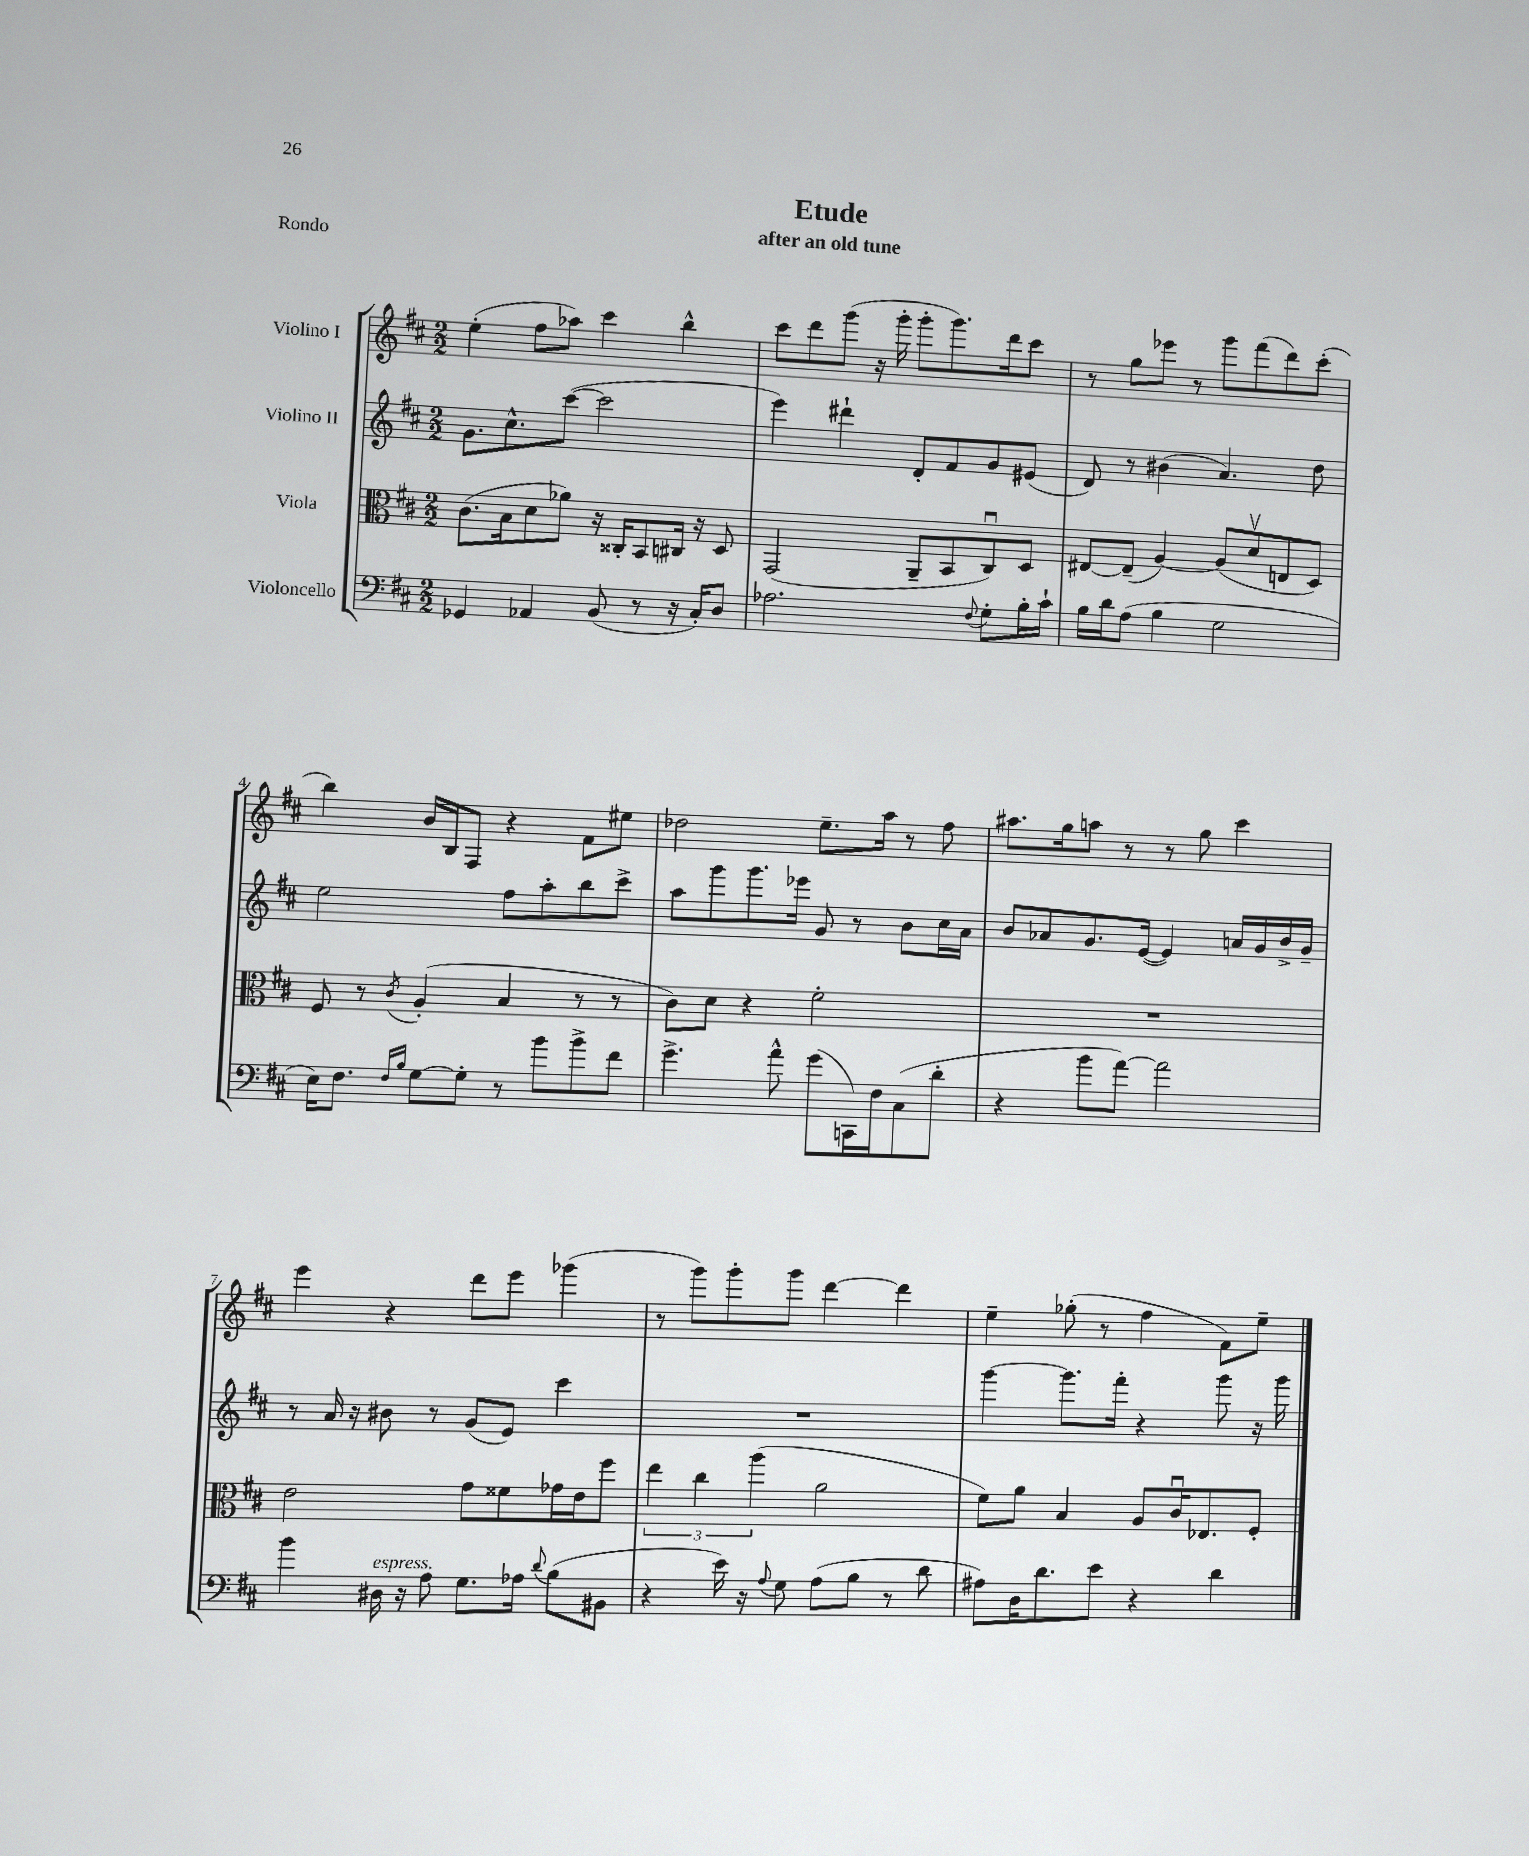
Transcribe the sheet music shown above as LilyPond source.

\header { title = "Etude" subtitle = "after an old tune" piece = "Rondo" }
<<
\new StaffGroup <<
\new Staff = "s0" \with { instrumentName = "Violino I" } {
    \clef treble \key d \major \numericTimeSignature \time 2/2
    \autoBeamOff e''4-.( fis''8[ aes''8]) cis'''4 b''4-^ |
    cis'''8[ d'''8 g'''8]( r16 g'''16-. g'''8[-. g'''8.) d'''16 cis'''8] |
    r8 g''8[ ees'''8] r8 g'''8[ fis'''8( d'''8) cis'''8]-.( |
    b''4) b'16[ b16 fis8] r4 fis'8[ eis''8] |
    des''2 e''8.[-- a''16] r8 fis''8 |
    ais''8.[ g''16 a''8] r8 r8 g''8 cis'''4 |
    e'''4 r4 d'''8[ e'''8] ges'''4( |
    r8 g'''8[) g'''8-. g'''8] d'''4~ d'''4 |
    e''4-- ges''8-.( r8 fis''4 fis'8[) e''8]-- \bar "|." |
}
\new Staff = "s1" \with { instrumentName = "Violino II" } {
    \clef treble \key d \major \numericTimeSignature \time 2/2
    \autoBeamOff g'8.[ cis''8.-^ cis'''8]~( cis'''2 |
    e'''4) dis'''4-! d'8[-. fis'8 g'8 eis'8]( |
    d'8) r8 bis'4( a'4.) d''8 |
    e''2 fis''8[ a''8-. b''8 cis'''8]-> |
    a''8[ g'''8 g'''8. ees'''16] g'8 r8 b'8[ cis''16 a'16] |
    b'8[ aes'8 g'8. e'16]~( e'4) a'16[ g'16 b'16-> g'16]-- |
    r8 a'16 r16 bis'8 r8 g'8[( e'8]) cis'''4 |
    R1 |
    g'''4~ g'''8.[ fis'''16]-. r4 g'''8 r16 g'''16 \bar "|." |
}
\new Staff = "s2" \with { instrumentName = "Viola" } {
    \clef alto \key d \major \numericTimeSignature \time 2/2
    \autoBeamOff cis'8.[( b16 d'8 aes'8]) r16 cisis16[-. b,8 cis16] r16 d8 |
    g,2( a,8[-- b,8 cis8\downbow) d8] |
    eis8[~ eis8]--( a4~) a8[( d'8\upbow e8 d8]) |
    fis8 r8 \acciaccatura { cis'8 } a4-.( b4 r8 r8 |
    cis'8[) d'8] r4 fis'2-. |
    R1 |
    e'2 g'8[ fisis'8 ges'16 e'16 fis''8] |
    \tuplet 3/2 { e''4 cis''4 a''4( } a'2 |
    fis'8[) a'8] b4 a8[ cis'16\downbow ees8. fis8]-. \bar "|." |
}
\new Staff = "s3" \with { instrumentName = "Violoncello" } {
    \clef bass \key d \major \numericTimeSignature \time 2/2
    \autoBeamOff ges,4 aes,4 b,8( r8 r16 cis16[-.) d8] |
    aes2. \appoggiatura { fis8 } g8[-. b16-. cis'16]-! |
    b16[ d'16 a8]( b4 g2 |
    e16[) fis8.] \grace { fis16[ b16] } g8[~ g8]-. r8 b'8[ b'8-> fis'8] |
    g'4.-> a'8-^ g'8[( c,16) fis16 cis8( d'8]-. |
    r4 b'8[ a'8]~) a'2 |
    b'4 dis16^\markup { \italic "espress." } r16 a8 g8.[ aes16] \appoggiatura { d'8 } b8[( bis,8] |
    r4 e'16) r16 \appoggiatura { a8 } g8 a8[( b8] r8 d'8 |
    ais8[) d16 d'8. e'8] r4 d'4 \bar "|." |
}
>>
>>
